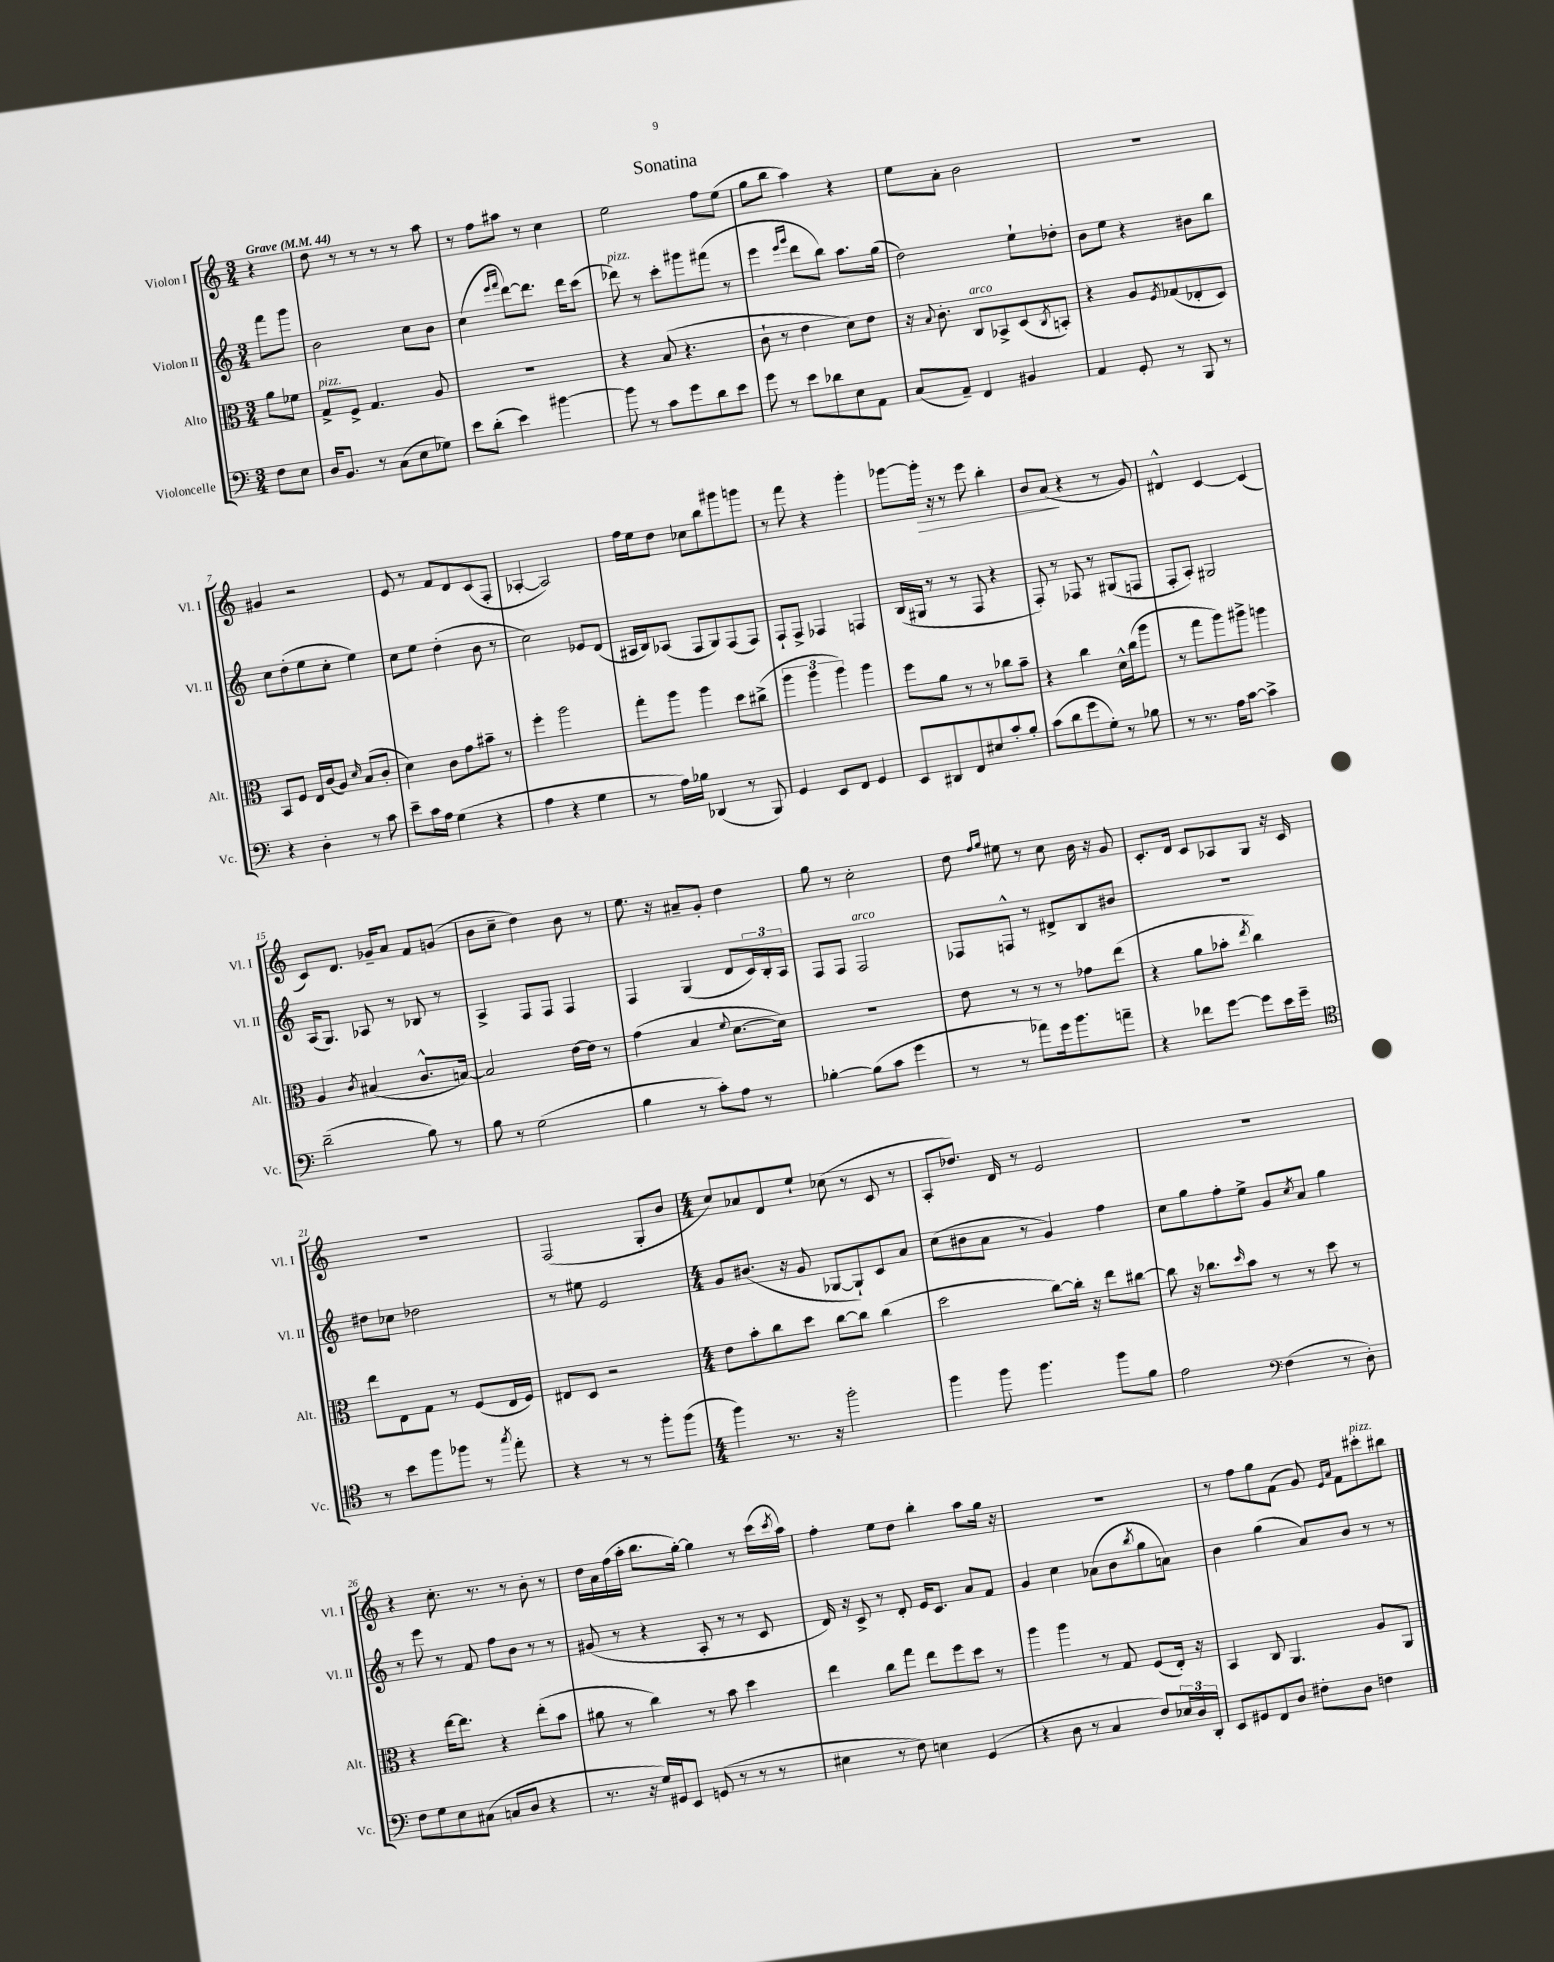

**kern	**kern	**kern	**kern
*staff4	*staff3	*staff2	*staff1
*clefF4	*clefC3	*clefG2	*clefG2
*k[]	*k[]	*k[]	*k[]
*M3/4	*M3/4	*M3/4	*M3/4
*MM44	*MM44	*MM44	*MM44
8F	8a	8fff	4r
8E	8f-	8ggg	.
=	=	=	=
16D	8G^	2b	8dd
8.BB	.	.	.
.	8F^	.	8r
8r	4.G	.	8r
(8C	.	.	8r
8E	.	8cc	8r
8G-)	8A	8b	8aa
=	=	=	=
8e	2.r	(4cc	8r
(8d'	.	.	8ff
.	.	16qqeee	.
.	.	16qqfff	.
4e)	.	[8ddd)	8aa#
.	.	8.ddd]	8r
[4b#	.	.	4cc
.	.	16ddd	.
.	.	(8ccc	.
=	=	=	=
8b#]	4r	8ddd-)	2ee
8r	.	8r	.
8c	(8B	8ccc'	.
8g	4.r	8ggg#	.
8d	.	(8fff#	8ff
8e	.	8r	(8ee
=	=	=	=
8g	8c`	4eee	8gg
8r	8r	.	8bb
.	.	16qqeee	.
.	.	16qqggg	.
8e	4e	8ddd	4aa)
8d-	.	8bb)	.
8E	8d)	8.aa	4r
8AA	8e	.	.
.	.	(16gg	.
=	=	=	=
(8C	16r	2dd)	8ee
.	8qqB	.	.
.	8.c'	.	.
8AA~)	.	.	8a'
4FF	8C	.	2b
.	8BB-^	.	.
4BB#	(8D	8ee`	.
.	8qC	.	.
.	8BB')	8dd-'	.
=	=	=	=
4AA	4r	8b	2.r
.	.	8ee	.
8GG'	8A	4r	.
.	8qF	.	.
8r	(8G-	.	.
8BBB	8E-'	8b#	.
8r	8D)	8bb	.
=	=	=	=
4r	8BB	8cc	4g#
.	8F	(8dd'	.
4D'	16E	8ee	2r
.	(16c	.	.
.	8A)	8cc'	.
.	16qqd	.	.
8r	(8B	4ee)	.
8c	8c'	.	.
=	=	=	=
8e~	4d)	8cc	8e
16c	.	8ee	8r
16A	.	.	.
(4G	8c	(4dd'	8f
.	8g	.	8d
4r	8b#~	8b	(8c
.	8r	8r	8F'
=	=	=	=
4A	4ff'	2cc)	[4A-'
4r	2aa	.	2A-])
4G	.	8e-	.
.	.	(8d	.
=	=	=	=
8r	8gg'	16A#	16ff
.	.	16B)	16ee
16A)	8aa	(8A-	8dd
16B-	.	.	.
(4DD-	4aa	8F	8cc-
.	.	8G)	8bb
8r	8dd	(8F	8ggg#
8BBB)	(8cc#^	8F)	8ggg
=	=	=	=
4GG	6aa	8F`	8r
.	.	8F^	8fff
.	6aa	.	.
8EE	.	4F-	4r
.	6aa)	.	.
8FF	.	.	.
4GG	4aa	4F	4ggg'
=	=	=	=
8EE	8ff	(16B	[8ggg-
.	.	16G#	.
8DD#	8a	8r	16ggg-']
.	.	.	16r
8FF	8r	8r	8r
8E#	8r	8F	8eee
8c'	8cc-	4r	4bb'
8B'	8b~	.	.
=	=	=	=
(8c	4r	8F')	8b
8d	.	8r	(8a
8g	4cc	8F-	4r
8G')	.	8r	.
8r	16d^^	(8G#	8r
.	(16cc	.	.
8B-	8aa	8F	8g)
=	=	=	=
8r	8r	8F'	4d#^^
8.r	8gg	8A')	.
.	8aa)	2G#	[4c
16A	.	.	.
[8c	8aa#^	.	.
4c^]	4aa	.	(4c]
=	=	=	=
(2d~	4A	(16A	8c)
.	.	8.G)	.
.	.	.	8.d
.	8qc	.	.
.	(4B#	8A-	.
.	.	.	16g-~
.	.	8r	8a
8B)	8.c^^	8B-	8f
8r	.	8r	(8g
.	[16B)	.	.
=	=	=	=
8B	2B]	4A^	8b
8r	.	.	8cc~
(2G	.	8F	4dd)
.	.	8F	.
.	[16e	4F	8b
.	16e]	.	.
.	8r	.	8r
=	=	=	=
4B	(4g	4F	8.ee
.	.	.	16r
8r	4B	(4G	8a#~
8c')	.	.	8g'
.	8qqf	.	.
8A	[8.d	8d	4dd
8r	.	24c)	.
.	.	24B'	.
.	16d])	.	.
.	.	24A	.
=	=	=	=
[4B-'	2.r	8F	8gg
.	.	8F	8r
(8B-]	.	2F	2cc'
8c	.	.	.
4g	.	.	.
=	=	=	=
8r	8e	8F-	8dd
.	.	.	16qqff
.	.	.	16qqgg
8r	8r	8F^^	8ee#
8a-)	8r	8r	8r
16g	8r	8d#^	8cc
8.b	.	.	.
.	8g-	8B	16b
.	.	.	16r
8a~	(8ee	8b#	8g
=	=	=	=
4r	4r	2.r	8.c'
.	.	.	16d
8f-	8a	.	8c
[8g	8b-'	.	8A-
.	8qee	.	.
8g]	4cc)	.	8G
16e	.	.	16r
16g~	.	.	16c
=	=	=	=
*clefC4	*	*	*
8r	8ee	8dd#	2.r
8b	8E	8cc-	.
8ff	8G	2dd-	.
8ff-	8r	.	.
8r	(8F	.	.
8qgg	.	.	.
8ee'	16E	.	.
.	16F)	.	.
=	=	=	=
4r	8E#	8r	(2F
.	8D	8ee#	.
8r	2r	2e	.
8r	.	.	.
8ff'	.	.	8G'
(8ff	.	.	8b
=	=	=	=
*M4/4	*M4/4	*M4/4	*M4/4
4ff)	8e	8g	8cc)
.	8b'	(8.b#	8a-
8.r	8cc	.	8d
.	.	16r	.
.	8dd	8g	8ee`
16r	.	.	.
2ff'	[8cc	[8G-	(8cc-
.	8cc]	8G-`])	8r
.	(4cc	8c	8c
.	.	8a	8r
=	=	=	=
4ff	2dd	(8cc	8A'
.	.	8b#	8.dd-)
8ff	.	8a	.
.	.	.	16d
4.ff	.	8r	8r
.	[8cc)	4g)	2e
.	16cc']	.	.
.	16r	.	.
8ff	8ee	4ff	.
8f	[8cc#	.	.
=	=	=	=
2e	8cc#]	8cc	1r
.	16r	8gg	.
.	8.cc-	.	.
.	.	8ff'	.
.	16qqdd	.	.
.	8b	8ee^	.
*clefF4	*	*	*
(4F	8r	8g	.
.	.	8qcc	.
.	8r	8a	.
8r	8dd	4gg	.
8D')	8r	.	.
=	=	=	=
8F	4r	8r	4r
8G	.	8eee	.
8E	[16ee	8r	8.cc'
.	8.ee]	.	.
(8C#	.	8f	.
.	.	.	8.r
8C	4r	8ff	.
8D	.	8b	8r
4r	(8ee'	8r	8b'
.	8b	8r	8r
=	=	=	=
8.r	8a#	(8g#	16dd
.	.	.	16a
.	8r	8r	(16ff
16r	.	.	16aa'
16G)	4cc)	4r	8.bb
16GG#	.	.	.
8EE	.	.	.
.	.	.	[16gg')
(8GG	8r	8A'	4gg]
8r	8b	8r	.
8r	4dd	8r	8r
8r	.	8c	(16ccc
.	.	.	8qccc
.	.	.	16aa)
=	=	=	=
4E#	4ee	16d)	4ff'
.	.	16r	.
.	.	8c^	.
8r	8cc	8r	8ee
8F)	8gg	8d'	8dd
4E	8ee	16e	4bb'
.	.	8.c	.
.	8ff	.	.
(4GG	8dd	8a	8aa
.	8r	8f	16gg
.	.	.	16r
=	=	=	=
4r	4aa	4g	1r
8D	4aa	4cc	.
8r	.	.	.
4C	8r	(8a-	.
.	8G	8b	.
.	.	8qbb	.
8F)	(8F	8gg	.
24E-	16E')	8a)	.
24D	.	.	.
.	16r	.	.
24DD'	.	.	.
=	=	=	=
8EE	4BB	4b	8r
8GG#	.	.	8ff
8FF	8C	(4gg	8gg
8D	4.AA	.	(8f
8F#'	.	8a)	8g)
.	.	.	16qqe
.	.	.	16qqa
8D	.	8b	8f
4F	8A	8r	8ccc#'
.	8AA	8r	8bb#
==	==	==	==
*-	*-	*-	*-
